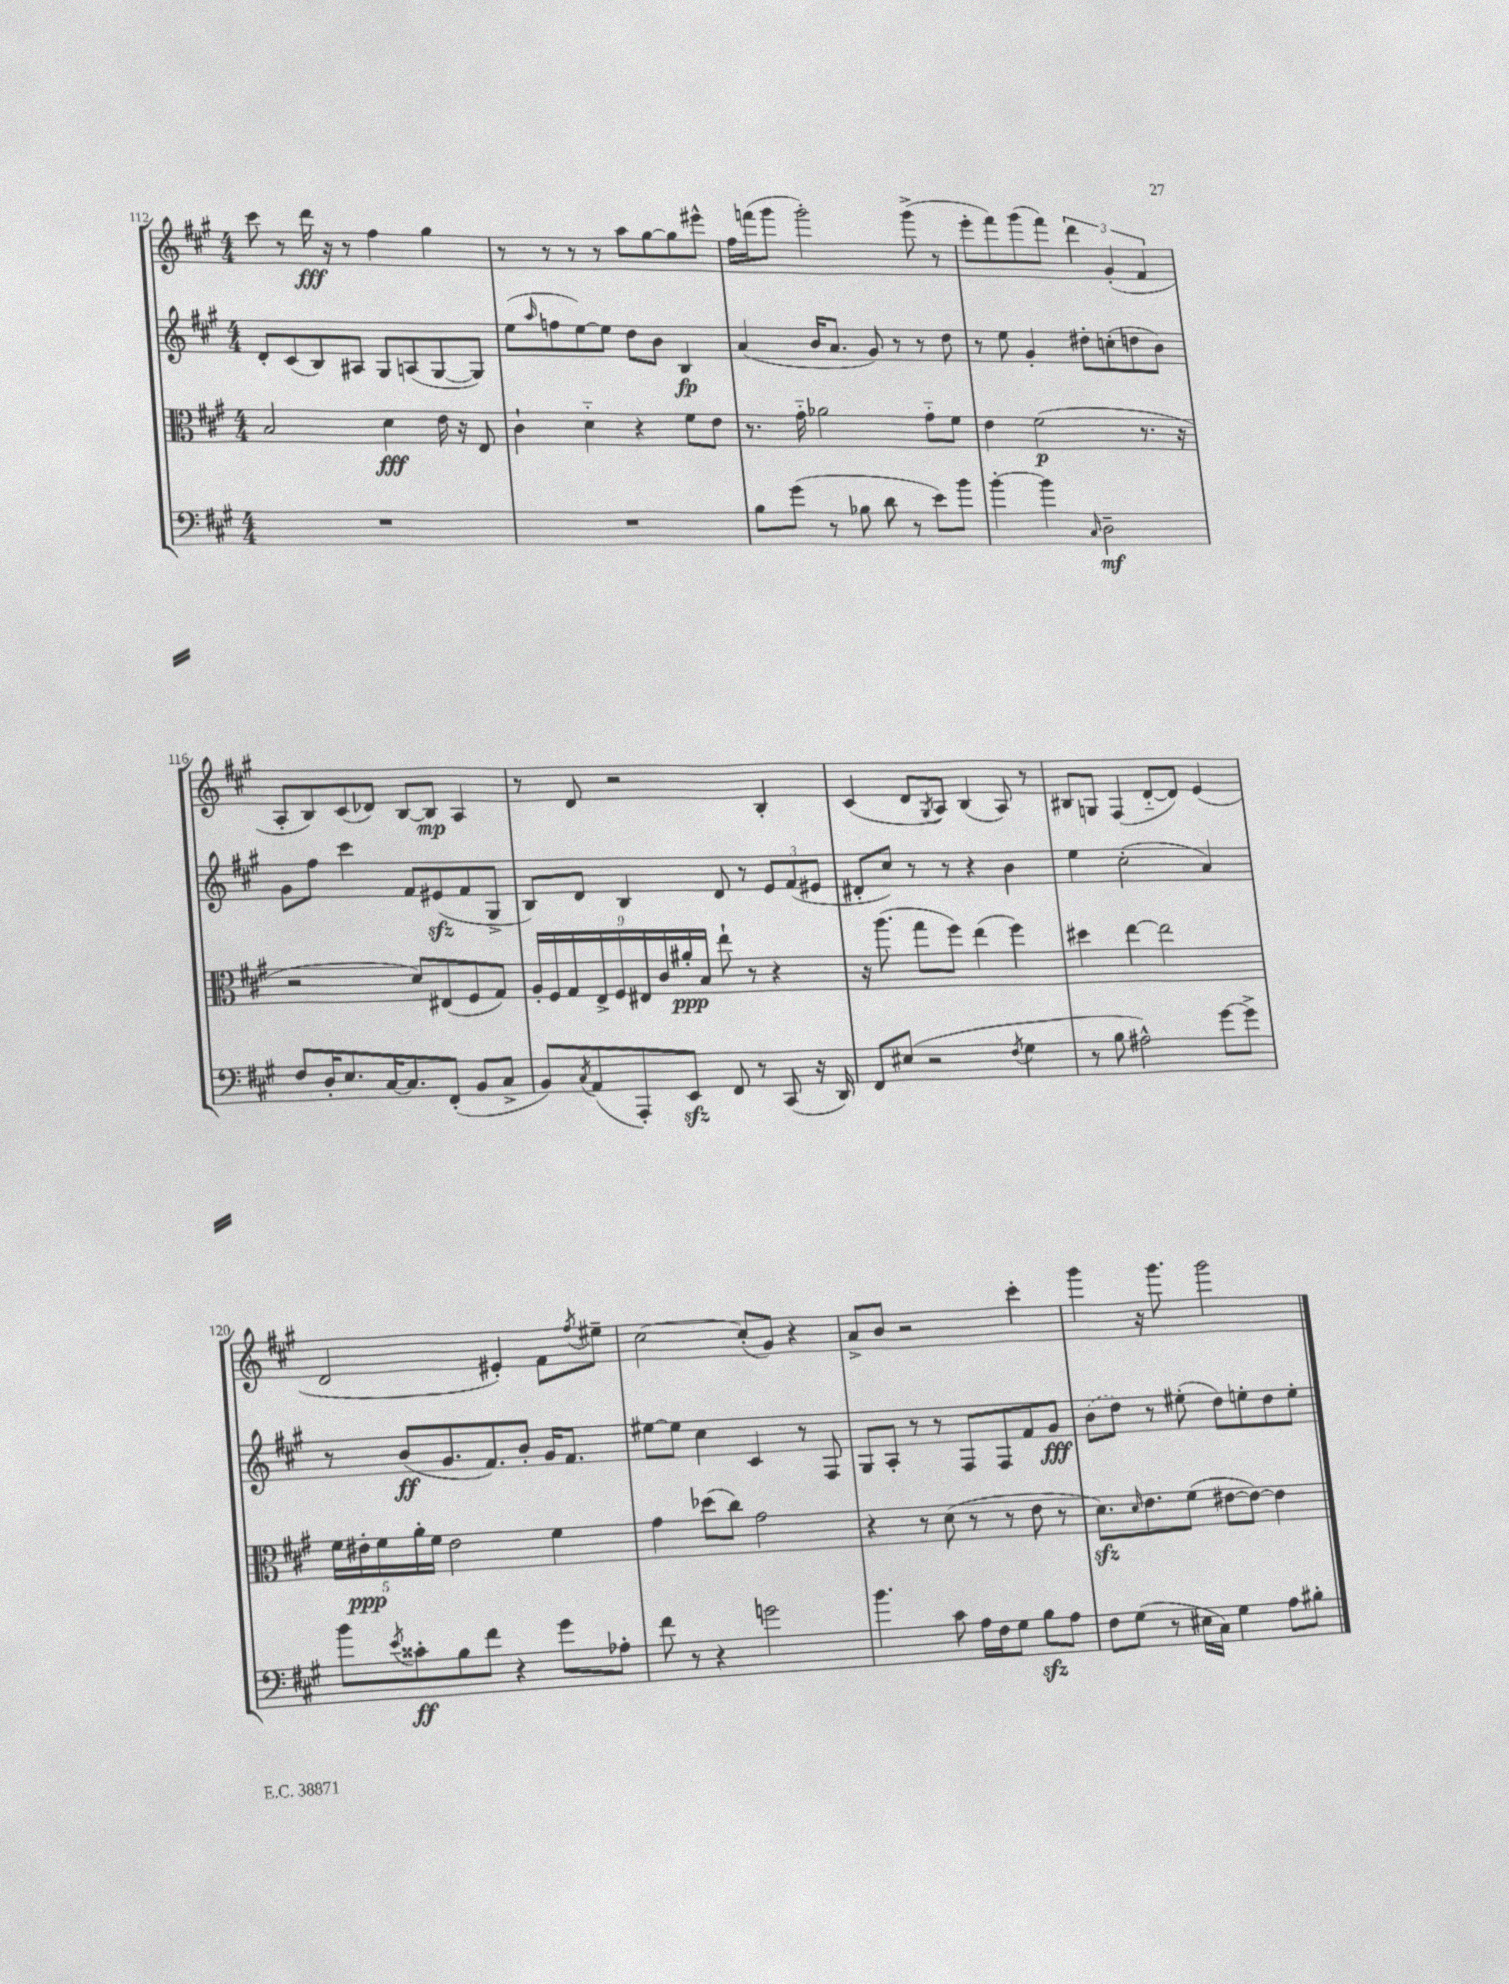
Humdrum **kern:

**kern	**kern	**kern	**kern
*staff4	*staff3	*staff2	*staff1
*clefF4	*clefC3	*clefG2	*clefG2
*k[f#c#g#]	*k[f#c#g#]	*k[f#c#g#]	*k[f#c#g#]
*M4/4	*M4/4	*M4/4	*M4/4
1r	2B	8d'	8ccc#
.	.	(8c#	8r
.	.	8B)	16ddd
.	.	.	16r
.	.	8A#	8r
.	4d	8G#	4ff#
.	.	(8A	.
.	16e	[8G#	4gg#
.	16r	.	.
.	8E	8G#])	.
=	=	=	=
1r	4c#`	(8ee	8r
.	.	16qqaa	.
.	.	8ff	8r
.	4d'~	[8ee)	8r
.	.	8ee]	8r
.	4r	8dd	8aa
.	.	8b	[8gg#
.	8f#	4B	8gg#]
.	8e	.	8eee#^^
=	=	=	=
8B	8.r	(4a	16ff#
.	.	.	(16fff
(8g#	.	.	8ggg#
.	16g#'~	.	.
8r	2a-	16b	2ggg#')
.	.	8.a	.
8B-	.	.	.
8d	.	8g#)	.
8r	.	8r	.
8e)	8g#'~	8r	(8ggg#^
8b	8f#	8dd	8r
=	=	=	=
[4b'	4e	8r	8eee'
.	.	8ee	8fff#)
4b]	(2f#	4g#'	(8ggg#
.	.	.	8fff#)
16qqC#	.	.	.
2D~	.	8dd#'	6ddd
.	.	(8cc'	.
.	.	.	(6g#'
.	8.r	8dd	.
.	.	.	6f#
.	.	8b)	.
.	16r	.	.
=	=	=	=
8F#	2r	8g#	8A'
16D'	.	8ff#	8B)
8.E	.	.	.
.	.	4ccc#	(8c#
[16C#	.	.	8d-)
8.C#]	.	.	.
.	8d)	8f#	[8B
(8FF#'	(8E#	(8e#	8B]
8BB	8F#	8f#	4A
8C#^	8G#)	8G#^	.
=	=	=	=
8BB)	18A'	8B)	8r
.	18F#	.	.
.	18G#	.	.
8qC#	.	.	.
(8AA	.	8d	8d
.	18E^	.	.
.	18F#	.	.
8AAA')	.	4B	2r
.	18E#	.	.
.	18c#	.	.
8EE	.	.	.
.	18a#'	.	.
.	18B	.	.
8FF#	8ee`	8d	.
8r	8r	8r	.
(8CC#	4r	12e	4B'
.	.	(12f#	.
16r	.	.	.
.	.	12e#	.
16DD)	.	.	.
=	=	=	=
8FF#	16r	8d#'	(4c#
.	(8.aa	.	.
(8E#	.	8cc#)	.
2r	8gg#	8r	8d
.	.	.	8qG#
.	8ff#)	8r	8A)
.	(4ee	4r	(4B
8qF#	.	.	.
4G#	4ff#)	4b	8A)
.	.	.	8r
=	=	=	=
8r	4dd#	4ee	8B#
8B	.	.	8G
2A#^^)	[4ee	(2cc#'	(4F#
.	2ee]	.	[8d'~
.	.	.	8d])
[8g#	.	4a)	(4e
8g#^]	.	.	.
=	=	=	=
8b	20f#	8r	2d
.	20e#'	.	.
.	20f#	.	.
8qe	.	.	.
8c##'	.	(8b	.
.	20a'	.	.
.	20f#	.	.
8B	2e#	8.g#	.
8f#	.	.	.
.	.	8.f#)	.
4r	.	.	4e#')
.	.	8b'	.
8g#	4f#	16g#	8f#
.	.	8.f#	.
.	.	.	8qff#
8A-'	.	.	8ee#~
=	=	=	=
8f#	4g#	[8ee#	[2cc#
8r	.	8ee#]	.
4r	(8dd-	4cc#	.
.	8cc#)	.	.
2g	2g#	4c#	(8cc#']
.	.	.	8g#)
.	.	8r	4r
.	.	8F#	.
=	=	=	=
4.b	4r	8G#	8a^
.	.	8A'	8b
.	8r	8r	2r
8c#	(8d	8r	.
16A	8r	8F#	.
16F#	.	.	.
8G#	8r	8F#	.
8B	8e	8f#	4ccc#'
8A	8r	8g#	.
=	=	=	=
8F#	8.d)	(8b	4ggg#
(8G#	.	8dd)	.
.	16qqd	.	.
.	8.e	.	.
8r	.	8r	16r
.	.	.	8.ggg#
16E#	(8f#	(8ee#'	.
16C#)	.	.	.
4G#	[8e#	8dd)	2ggg#
.	8e#_)	8ee'	.
8A	4e#]	8dd	.
8B#'	.	8ee'	.
==	==	==	==
*-	*-	*-	*-
